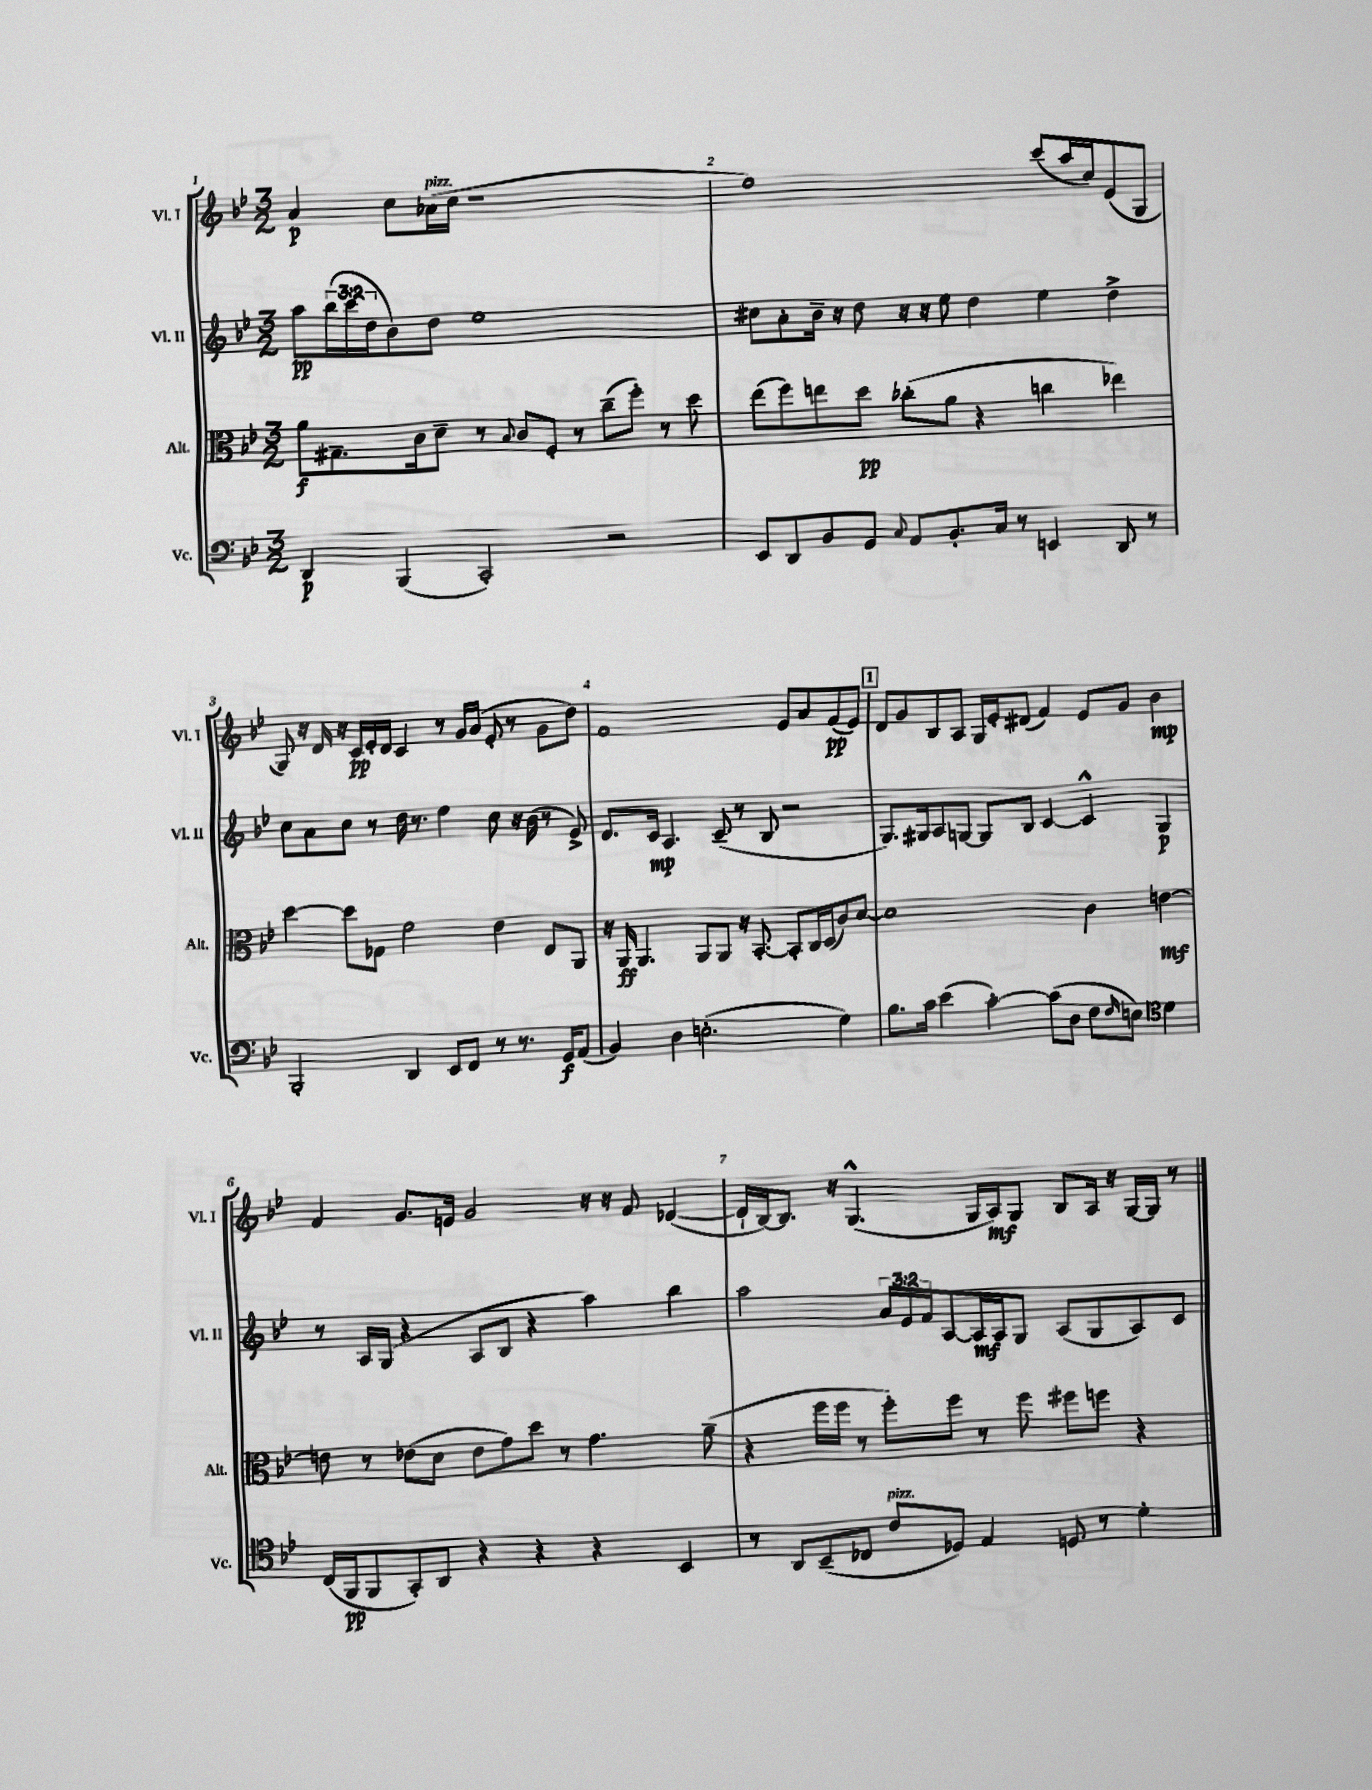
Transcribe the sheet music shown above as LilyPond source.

<<
\new StaffGroup <<
\new Staff = "s0" \with { instrumentName = "Vl. I" shortInstrumentName = "Vl. I" } {
    \clef treble \key bes \major \numericTimeSignature \time 3/2
    a'4\p c''8 aes'16^\markup { \italic "pizz." }( c''16 r1 |
    ees''1) c'''8( a''16 c''16) ees'8( g8 |
    g8) r16 d'16 r16 c'16\pp ees'16-. d'16 c'4 r8 g'16 a'16( ees'8-. r8 g'8 d''8) |
    f'1 ees'8 a'8 f'8\pp( ees'8) |
    \mark \markup { \box "1" } d'8 g'8 bes8 a8 g16 ees'16-. dis'8( f'4) ees'8 g'8 bes'4\mp |
    f'4 g'8. e'16 g'2 r16 r16 f'8 des'4~( |
    des'16-! bes16~) bes8. r16 g4.-^( g16 a16\mf) g8 bes8 a16 r16 g16~ g16 r8 \bar "|." |
}
\new Staff = "s1" \with { instrumentName = "Vl. II" shortInstrumentName = "Vl. II" } {
    \clef treble \key bes \major \numericTimeSignature \time 3/2 \override Staff.TupletNumber.text = #tuplet-number::calc-fraction-text
    a''8\pp \tuplet 3/2 { bes''16( c'''16 d''16 } bes'8) d''8 ees''1 |
    cis''8 a'8-. bes'16-- r16 d''8 r16 r16 ees''8 d''4 ees''4 d''4-> |
    c''8 a'8 c''8 r8 d''16 r8. ees''4 c''8 r16 bes'16( r8 ees'8->) |
    d'8. c'16\mp a4. c'8--( r8 bes8 r2 |
    \mark \markup { \box "1" } g8.) gis16 a8 g8~ g8 bes8 c'4~ c'4-^ g4\p |
    r8 a16 g16( r4 a8 bes8 r4 a''4) bes''4 |
    a''2 \tuplet 3/2 { a'16 ees'16 f'16 } a8~ a16\mf a16 g8 a8( g8 a8) c'8 \bar "|." |
}
\new Staff = "s2" \with { instrumentName = "Alt." shortInstrumentName = "Alt." } {
    \clef alto \key bes \major \numericTimeSignature \time 3/2
    a'8\f gis8.-- c'16 d'8-- r8 \appoggiatura { bes8 } c'8 f8-. r8 c''8--( f''8-.) r8 d''8 |
    ees''8( f''8) e''8 d''8\pp ces''8-.( a'8 r4 c''4 ees''4) |
    d''4~ d''8 ges8 f'2 ees'4 ees8 a,8 |
    r16 a,16\ff a,4. a,8 a,8 r16 bes,8.~-. bes,8-. c16 d16( c'8) d'8~ |
    \mark \markup { \box "1" } d'1 c'4 e'4~\mf |
    e'8 r8 ees'8( d'8 ees'8 g'8) d''8 r8 g'4. a'8--( |
    r4 f''16 f''16 r8 f''8-.) f''8 r8 f''8 fis''8 f''8 r4 \bar "|." |
}
\new Staff = "s3" \with { instrumentName = "Vc." shortInstrumentName = "Vc." } {
    \clef bass \key bes \major \numericTimeSignature \time 3/2
    d,4\p bes,,4( c,2-.) r2 |
    ees,8 d,8 bes,8 g,8 \appoggiatura { c8 } a,8 bes,8.-. c16 r8 e,4 d,8 r8 |
    bes,,2-. d,4 ees,8 f,8 r8 r8. g,16\f a,8( |
    bes,4) d4 e2.-.( g4) |
    \mark \markup { \box "1" } bes8. c'16 ees'4( c'4~-.) c'8( d8 f8 \grace { f16 } e8) \clef tenor d'4 |
    c16( f,16\pp f,8 g,8-.) a,8 r4 r4 r4 bes,4 |
    r8 a,8 bes,8--( ces8 c'8^\markup { \italic "pizz." } des8) ees4 d8 r8 d'4-. \bar "|." |
}
>>
>>
\layout { \context { \Score \override BarNumber.break-visibility = ##(#f #t #t) barNumberVisibility = #all-bar-numbers-visible } }
